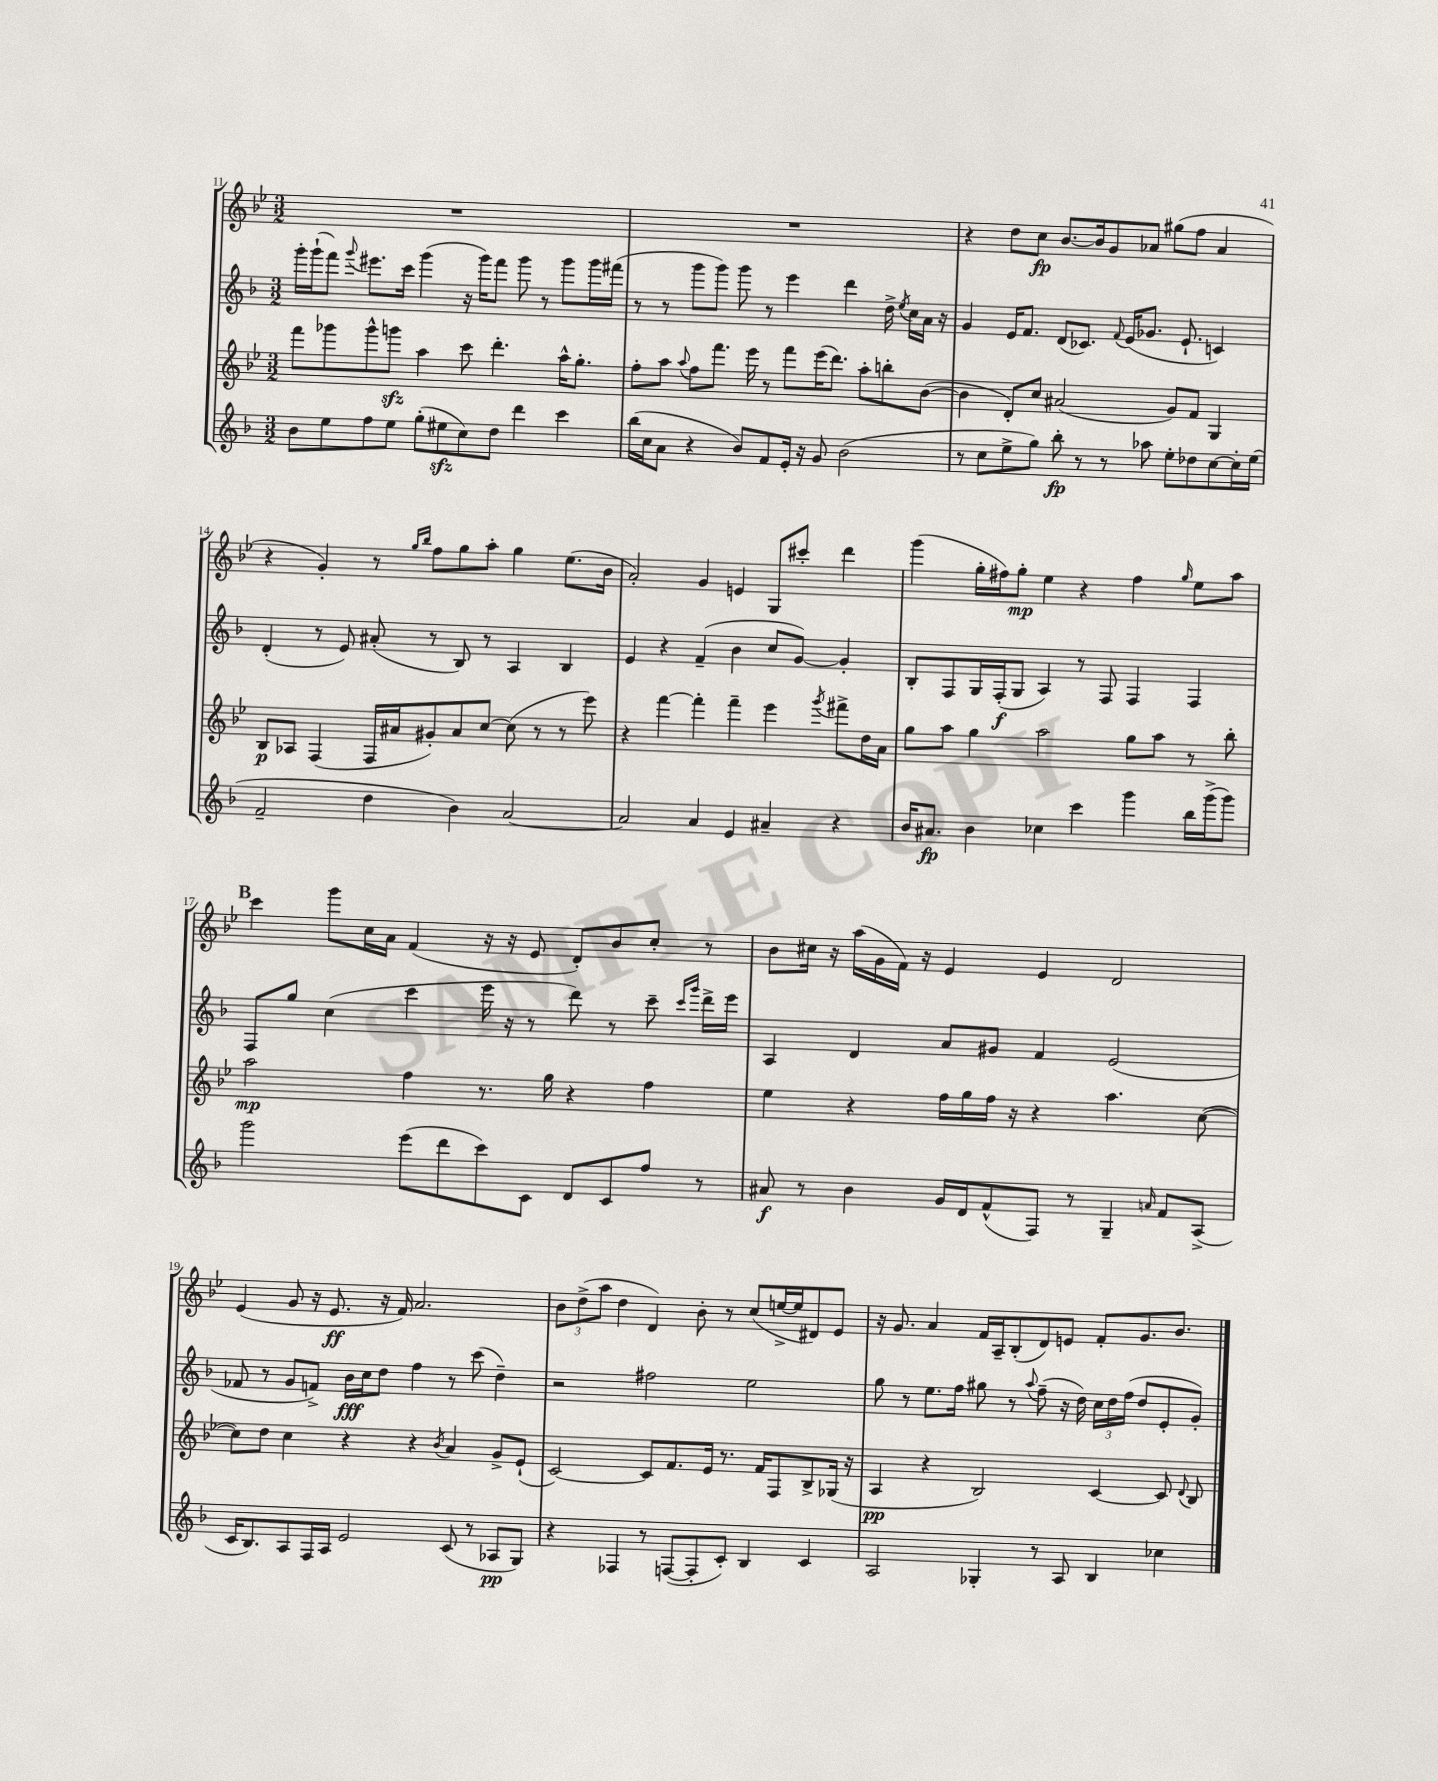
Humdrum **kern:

**kern	**dynam	**kern	**dynam	**kern	**dynam	**kern	**dynam
*part4	*part4	*part3	*part3	*part2	*part2	*part1	*part1
*staff4	*staff4	*staff3	*staff3	*staff2	*staff2	*staff1	*staff1
*clefG2	*	*clefG2	*	*clefG2	*	*clefG2	*
*k[b-]	*	*k[b-e-]	*	*k[b-]	*	*k[b-e-]	*
*M3/2	*	*M3/2	*	*M3/2	*	*M3/2	*
=11	=11	=11	=11	=11	=11	=11	=11
8b-\L	.	8fff\L	.	16ggg'\LL	.	1.r	.
.	.	.	.	(16ggg`\J	.	.	.
8ee\	.	8ggg-X\	.	8fff\J)	.	.	.
.	.	.	.	8qqggg/	.	.	.
8ff\	.	8ggg-^^\	.	8.eee#X\L	.	.	.
8ee\J	.	8gggnzz\J	.	.	.	.	.
.	.	.	.	16ccc\Jk	.	.	.
(8gg'\L	.	4aa\	.	(4ggg\	.	.	.
8ee#Xzz\	.	.	.	.	.	.	.
8cc\)	.	8ccc\	.	16r	.	.	.
.	.	.	.	16ggg\KL)	.	.	.
8dd\J	.	4.ddd'\	.	8fff\J	.	.	.
4ddd\	.	.	.	8ggg\	.	.	.
.	.	.	.	8r	.	.	.
4ccc\	.	16aa^^\KL	.	8ggg\L	.	.	.
.	.	8.gg'\J	.	.	.	.	.
.	.	.	.	16ggg\L	.	.	.
.	.	.	.	(16fff#X\JJ	.	.	.
=12	=12	=12	=12	=12	=12	=12	=12
(16bb-\LL	.	8ff'\L	.	8r	.	1.r	.
16cc\J	.	.	.	.	.	.	.
8a\J	.	8aa\J	.	8r	.	.	.
.	.	8qqaa/	.	.	.	.	.
4r	.	8ff\L	.	8ggg\L	.	.	.
.	.	8.fff\J	.	8ggg\J)	.	.	.
8b-/L)	.	.	.	8ggg\	.	.	.
.	.	16eee-\	.	.	.	.	.
8f/	.	8r	.	8r	.	.	.
16e'/Jk	.	8fff\L	.	4eee\	.	.	.
16r	.	.	.	.	.	.	.
8g/	.	(16eee-\K	.	.	.	.	.
.	.	8.ddd\J)	.	.	.	.	.
(2b-\	.	.	.	4ddd\	.	.	.
.	.	8aa'\L	.	.	.	.	.
.	.	8bbn'\	.	16dd^\	.	.	.
.	.	.	.	8qee/	.	.	.
.	.	.	.	16cc\LL	.	.	.
.	.	([8b-\J	.	16a\JJ	.	.	.
.	.	.	.	16r	.	.	.
=13	=13	=13	=13	=13	=13	=13	=13
8r	.	4b-\]	.	4g/	.	4r	.
8cc\L	.	.	.	.	.	.	.
8ee^\	.	8d'/L)	.	16e/KL	.	8dd\L	.
.	.	.	.	8.f/J	.	.	.
8gg\J)	.	8cc/J	.	.	.	8cc\J	fp
8bb-'\	fp	(2a#X/	.	(8d/L	.	[8.b-/L	.
8r	.	.	.	8.c-X/J)	.	.	.
.	.	.	.	.	.	16b-/k]	.
8r	.	.	.	.	.	8g/	.
.	.	.	.	8qqf/	.	.	.
.	.	.	.	(16e/KL	.	.	.
8aa-X\	.	.	.	8.g-X/J	.	8a-X/J	.
8ee'\L	.	8g/L)	.	.	.	(8gg#X\L	.
.	.	.	.	8.e`/	.	.	.
8dd-X\	.	8f/J	.	.	.	8ff\J	.
[8cc\	.	4G/	.	4cn/)	.	4a-/	.
16cc'\L]	.	.	.	.	.	.	.
(16ee\JJ	.	.	.	.	.	.	.
!!LO:LB:g=z
=14	=14	=14	=14	=14	=14	=14	=14
2f~/	.	8B-/L	p	(4d'/	.	4r	.
.	.	8A-X/J	.	.	.	.	.
.	.	(4F/	.	8r	.	4g'/)	.
.	.	.	.	8e/)	.	.	.
4dd\	.	16F/LL	.	(8a#X'/	.	8r	.
.	.	16a#X/J	.	.	.	.	.
.	.	.	.	.	.	16qqgg/LL	.
.	.	.	.	.	.	16qqbb-/JJ	.
.	.	8g#X'/)	.	8r	.	8ff\L	.
4b-\)	.	8a#/	.	8B-/)	.	8gg\	.
.	.	[8cc/J	.	8r	.	8aa'\J	.
[2a/	.	(8cc\]	.	4A/	.	4gg\	.
.	.	8r	.	.	.	.	.
.	.	8r	.	4B-/	.	(8.ee-\L	.
.	.	8eee-\)	.	.	.	.	.
.	.	.	.	.	.	16b-\Jk	.
=15	=15	=15	=15	=15	=15	=15	=15
2a/]	.	4r	.	4e/	.	2a'/)	.
.	.	[4fff\	.	4r	.	.	.
4a/	.	4fff'\]	.	(4f~/	.	4g/	.
4e/	.	4fff~\	.	4b-\	.	4en/	.
4a#X~/	.	4eee-\	.	8cc/L	.	8G/L	.
.	.	.	.	[8g/J)	.	8ccc#X'/J	.
.	.	8qggg/	.	.	.	.	.
4r	.	8fff#X^\L	.	4g'/]	.	4ddd\	.
.	.	16dd\L	.	.	.	.	.
.	.	16a\JJ	.	.	.	.	.
=16	=16	=16	=16	=16	=16	=16	=16
16b-/KL	.	8gg\L	.	8B-'/L	.	(4ggg\	.
8.a#X/J	fp	.	.	.	.	.	.
.	.	8aa\J	.	8F/	.	.	.
4b-\	.	4gg\	.	16G/L	.	16gg'\LL	.
.	.	.	.	(16F'/J	f	16ff#X\J)	.
.	.	.	.	8G/J	.	8gg'\J	mp
4cc-X\	.	2aa\	.	4A/)	.	4ee-\	.
4ccc\	.	.	.	8r	.	4r	.
.	.	.	.	8F/	.	.	.
4ggg\	.	8gg\L	.	4F/	.	4ff#\	.
.	.	8aa\J	.	.	.	.	.
.	.	.	.	.	.	16qqgg/	.
16bb-\LL	.	8r	.	4F/	.	8ee-\L	.
(16ggg^\J	.	.	.	.	.	.	.
8ggg\J)	.	8bb-'\	.	.	.	8aa\J	.
!!LO:LB:g=z
!!LO:REH:place=s1:t=B
=17	=17	=17	=17	=17	=17	=17	=17
2ggg\	.	2aa\	mp	8F/L	.	4ccc\	.
.	.	.	.	8gg/J	.	.	.
.	.	.	.	(4cc\	.	8ggg\L	.
.	.	.	.	.	.	16cc\L	.
.	.	.	.	.	.	16a\JJ	.
(8eee\L	.	4ff\	.	4ccc\	.	(4f/	.
8ddd\	.	.	.	.	.	.	.
8ccc\)	.	8.r	.	16eee\	.	16r	.
.	.	.	.	16r	.	16r	.
8c\J	.	.	.	8r	.	8e-/	.
.	.	16gg\	.	.	.	.	.
8d/L	.	4r	.	8ddd\)	.	8d'/L)	.
8c/	.	.	.	8r	.	8b-/	.
8ff/J	.	4ff\	.	8ccc~\	.	8cc'/J	.
.	.	.	.	16qqccc/LL	.	.	.
.	.	.	.	16qqggg/JJ	.	.	.
8r	.	.	.	16ddd^\LL	.	8r	.
.	.	.	.	16eee\JJ	.	.	.
=18	=18	=18	=18	=18	=18	=18	=18
8a#X/	f	4ee-\	.	4A/	.	8b-\L	.
8r	.	.	.	.	.	16cc#X\Jk	.
.	.	.	.	.	.	16r	.
4b-\	.	4r	.	4d/	.	(16aa\LL	.
.	.	.	.	.	.	16g\	.
.	.	.	.	.	.	16f\JJ)	.
.	.	.	.	.	.	16r	.
16g/LL	.	16ff\LL	.	8a/L	.	4e-/	.
16d/J	.	16gg\	.	.	.	.	.
(8f^^/	.	16ff\JJ	.	8g#X/J	.	.	.
.	.	16r	.	.	.	.	.
8F/J)	.	4r	.	4f/	.	4e-/	.
8r	.	.	.	.	.	.	.
4G~/	.	4.aa\	.	(2e/	.	2d/	.
16qqan/	.	.	.	.	.	.	.
8f/L	.	.	.	.	.	.	.
(8A^/J	.	([8cc\	.	.	.	.	.
!!LO:LB:g=z
=19	=19	=19	=19	=19	=19	=19	=19
16c/KL	.	8cc\L])	.	8f-X/	.	(4e-/	.
8.B-/)	.	.	.	.	.	.	.
.	.	8dd\J	.	8r	.	.	.
8A/	.	4cc\	.	8g/L	.	8g/	.
16F/L	.	.	.	8fn^/J)	.	16r	.
16A/JJ	.	.	.	.	.	8.e-/	ff
2e/	.	4r	.	16b-\LL	fff	.	.
.	.	.	.	16cc\J	.	.	.
.	.	.	.	8dd\J	.	16r	.
.	.	.	.	.	.	16f/)	.
.	.	4r	.	4ff\	.	2.a/	.
.	.	8qb-/	.	.	.	.	.
(8c/	.	4a/	.	8r	.	.	.
8r	.	.	.	(8ccc\	.	.	.
8A-X/L	pp	8g^/L	.	4dd~\)	.	.	.
8G/J)	.	(8e-`/J	.	.	.	.	.
=20	=20	=20	=20	=20	=20	=20	=20
4r	.	[2c/)	.	2r	.	12b-\L	.
.	.	.	.	.	.	(12dd^\	.
.	.	.	.	.	.	12aa\J	.
4F-X/	.	.	.	.	.	4dd\	.
8r	.	8c/L]	.	2ff#X\	.	4d/)	.
([8Fn/L	.	8.f/	.	.	.	.	.
8F'/]	.	.	.	.	.	8b-'\	.
.	.	16e-/Jk	.	.	.	.	.
8c'/J)	.	8.r	.	.	.	8r	.
4B-/	.	.	.	2ee\	.	(8cc/L	.
.	.	16f/KL	.	.	.	.	.
.	.	8F/	.	.	.	[16een^/L	.
.	.	.	.	.	.	16ee/J]	.
4c/	.	8B-^/	.	.	.	8d#X/)	.
.	.	(16G-X/Jk	.	.	.	8e-/J	.
.	.	16r	.	.	.	.	.
=21	=21	=21	=21	=21	=21	=21	=21
2A/	.	4A/	pp	8gg\	.	16r	.
.	.	.	.	.	.	8.g/	.
.	.	.	.	8r	.	.	.
.	.	4r	.	8.ee\L	.	4a/	.
.	.	.	.	16ff\Jk	.	.	.
4G-X'/	.	2B-/)	.	8gg#X\	.	16f/LL	.
.	.	.	.	.	.	16A~/J	.
.	.	.	.	8r	.	(8B-'/	.
.	.	.	.	8qqaa/	.	.	.
8r	.	.	.	(8ff~\	.	8d/)	.
8A/	.	.	.	16r	.	8en/J	.
.	.	.	.	16dd\)	.	.	.
4B-/	.	[4c/	.	24cc\LL	.	8f'/L	.
.	.	.	.	24dd\	.	.	.
.	.	.	.	(24ff\JJ	.	.	.
.	.	.	.	8dd/L	.	8.g/	.
4cc-X\	.	8c/]	.	8e'/	.	.	.
.	.	.	.	.	.	8.b-/J	.
.	.	8qqd/	.	.	.	.	.
.	.	8B-/	.	8g'/J)	.	.	.
==	==	==	==	==	==	==	==
*-	*-	*-	*-	*-	*-	*-	*-
